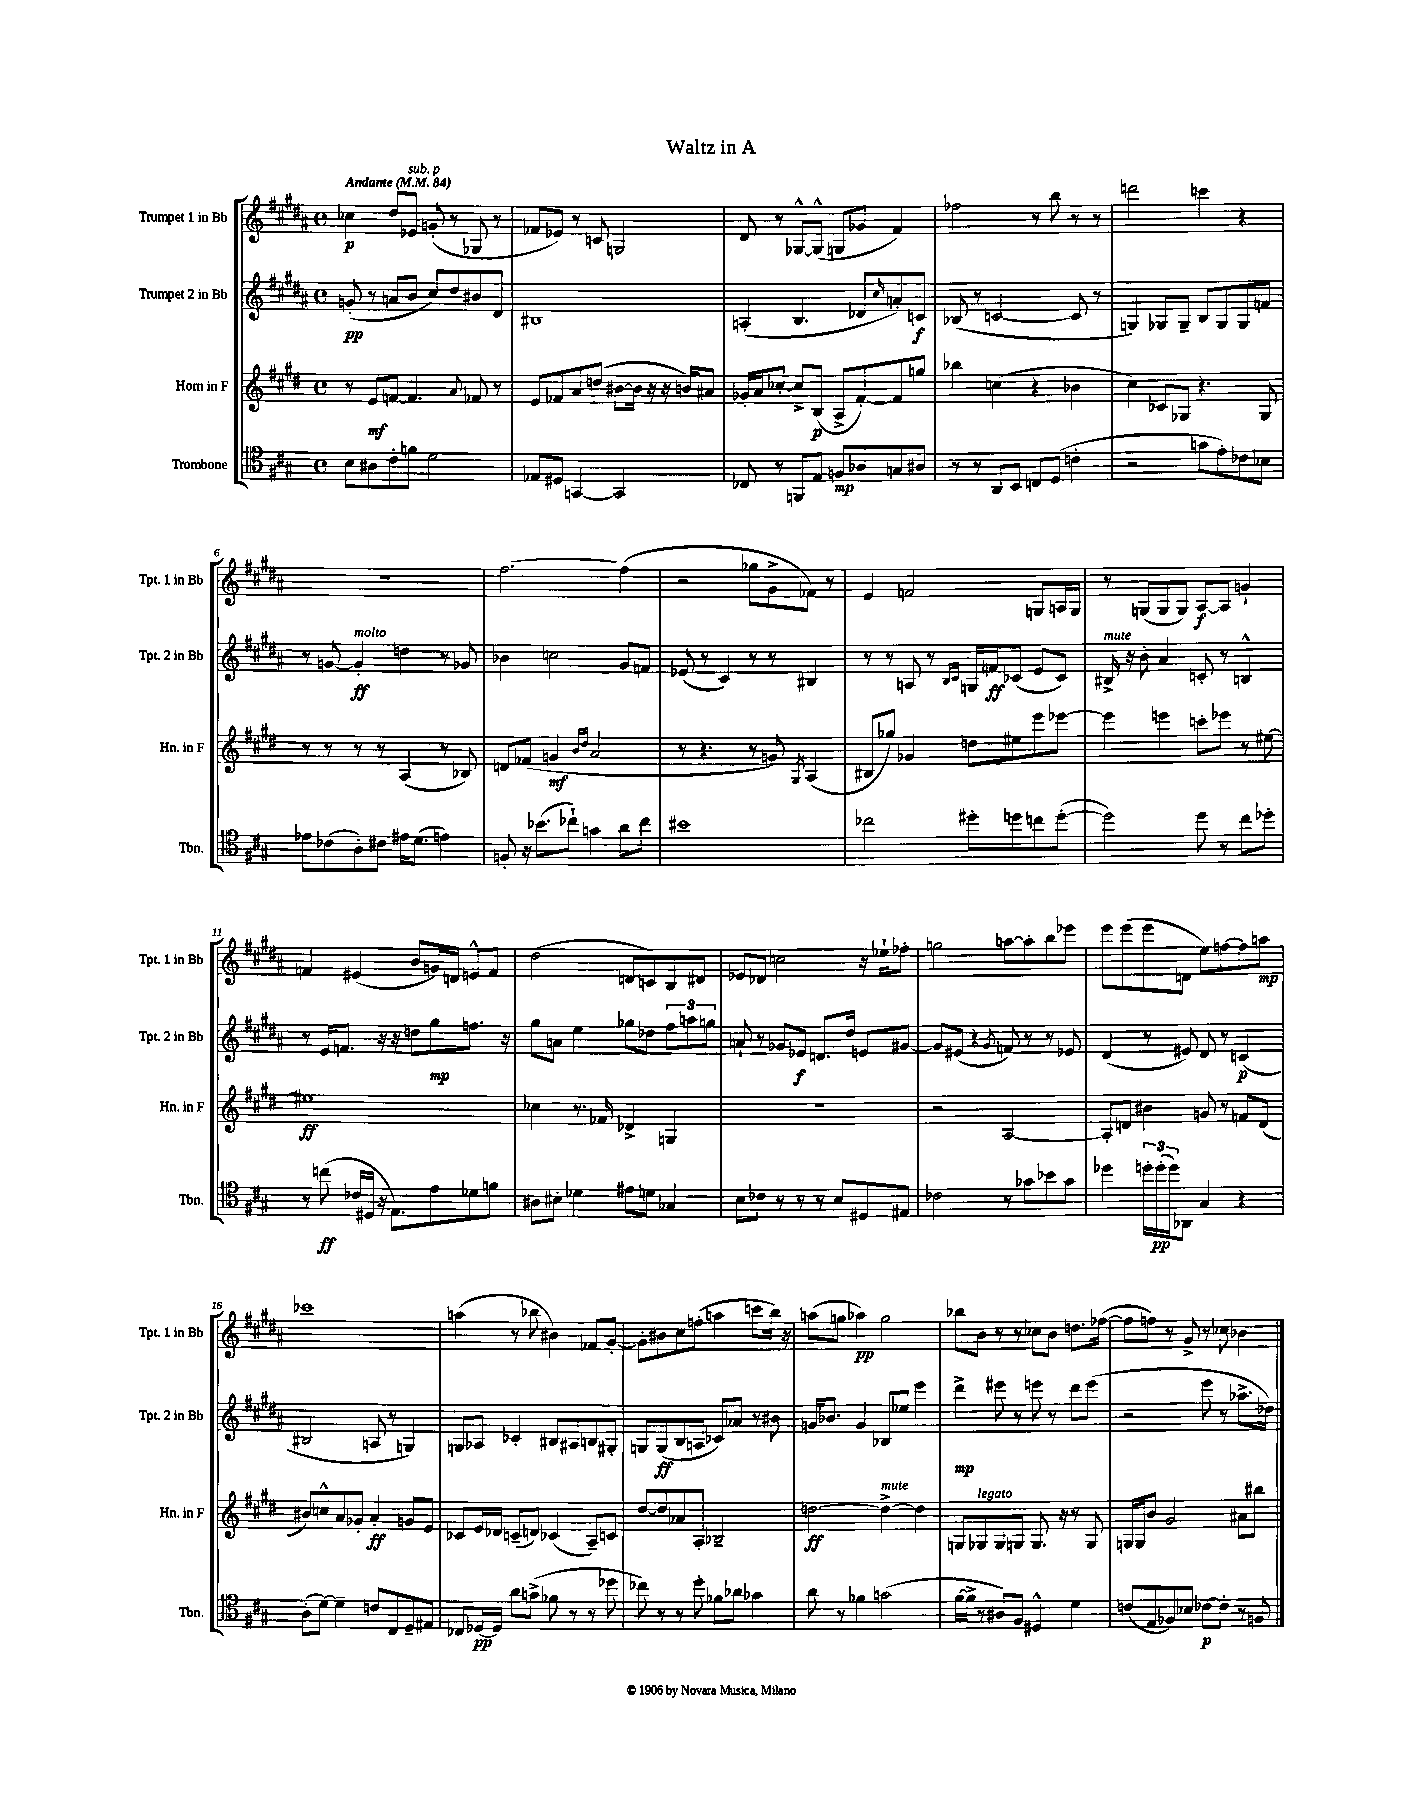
\header { title = "Waltz in A" }
<<
\new StaffGroup <<
\new Staff = "s0" \with { instrumentName = "Trumpet 1 in Bb" shortInstrumentName = "Tpt. 1 in Bb" } {
    \clef treble \key b \major \defaultTimeSignature \time 4/4 \tempo "Andante" 4 = 84
    ces''4\p dis''8 ees'8^\markup { \italic "sub. p" } g'8-.( r8 ges8 r8 |
    fes'8 ees'8) r8 c'8 g2 |
    dis'8 r8 ges8~-^ ges8-^( g8 ges'8 fis'4) |
    fes''2 r8 b''8 r8 r8 |
    d'''2 c'''4 r4 |
    R1 |
    fis''2.~ fis''4( |
    r2 ges''8 gis'8-> fes'8) r8 |
    e'4 f'2 g8 a16 g16 |
    r8 g8( g8 g8) ais8~\f ais8 g'4-! |
    f'4 eis'4( b'8 g'16) d'16 e'8-^ f'8 |
    dis''2( d'8 c'8) b8 dis'8 |
    ees'8 des'8 c''2 r16 ees''16-! fes''8-. |
    g''2 a''8~ a''8-. b''8 ees'''8 |
    e'''8 e'''8( e'''8 d'8 e''8) f''8~ f''8 a''8\mp |
    ces'''1 |
    a''4( r8 bes''8 bis'4) fes'8 gis'8~-. |
    gis'8-. bis'8 cis''8 f''8-.( a''4 c'''8 b''16) r16 |
    a''8( g''8 aes''4\pp) g''2 |
    bes''8 b'8 r8 r8 ces''8 b'8 d''8. fes''16~( |
    fes''8 f''8) r8 gis'8-> r8 ces''8 bes'4 \bar "|." |
}
\new Staff = "s1" \with { instrumentName = "Trumpet 2 in Bb" shortInstrumentName = "Tpt. 2 in Bb" } {
    \clef treble \key b \major \defaultTimeSignature \time 4/4
    g'8-.\pp( r8 a'8 b'8 cis''8) dis''8 bis'8 dis'8 |
    bis1 |
    a4-.( b4. des'8 \grace { cis''16 } a'8-.) c'8\f |
    bes8( r8 c'2~ c'8 r8 |
    g4) ges8 ges8-- b8 ges8 ges8 f'8 |
    r8 g'8~ g'4-.\ff^\markup { \italic "molto" } d''4 r8 ges'8 |
    bes'4 c''2 gis'8 f'8 |
    ees'8( r8 cis'4) r8 r8 bis4 |
    r8 r8 a8 r8 \grace { b16 cis'16 } g16 f'16\ff ces'8( e'8 ces'8) |
    bis16->^\markup { \italic "mute" } r16 b'8-. ais'4 c'8-. r8 b4-^ |
    r8 e'16 f'8. r16 r16 d''8 gis''8\mp f''8. r16 |
    gis''8 a'8 e''4 ges''8 des''8 \tuplet 3/2 { fis''8 a''8 g''8 } |
    a'8-! r8 ges'8 ees'8\f d'8. dis''16 e'8 gis'8~ |
    gis'8 eis'8( r4 \acciaccatura { gis'8 } f'8) r8 r8 ees'8 |
    dis'4( r8 eis'8) dis'8 r8 c'4\p( |
    bis2 a8 r8 g4) |
    g8 aes8 ces'4-. bis8 ais8 b8 gis8-. |
    g8 g8\ff( b8 a8 ces'8) aes'8 r8 bis'8 |
    g'16 bes'8. g'4 bes8 ees''8 e'''4 |
    dis'''4->\mp eis'''8 r8 e'''8 r8 dis'''8 e'''8( |
    r2 e'''8 r8 aes''8.-> des''16) \bar "|." |
}
\new Staff = "s2" \with { instrumentName = "Horn in F" shortInstrumentName = "Hn. in F" } {
    \clef treble \key e \major \defaultTimeSignature \time 4/4
    r8 e'8\mf f'8~ f'4. \appoggiatura { a'8 } fes'8 r8 |
    e'8 fes'8 a'8 d''8( bis'8~ bis'16 r16 r16 b'16) ais'8 |
    ges'16-. a'16 ces''8~-. ces''8-> b8\p( a8-> fis'8~-.) fis'8 g''8 |
    bes''4 c''4( r4 bes'4 |
    cis''4) ces'8 ges8 r4. ges8 |
    r8 r8 r8 r8 a4( r8 bes8) |
    d'8 fes'8( g'4\mf \grace { b'16 dis''16 } a'2 |
    r8 r4. r8 g'8) \acciaccatura { gis8 } a4( |
    bis8 ges''8) ges'4 d''8 eis''8 e'''8 ees'''8~ |
    ees'''4 e'''4 c'''8-. ees'''8 r8 eis''8~ |
    eis''1\ff |
    ces''4 r8. fes'16 des'4-> g4 |
    R1 |
    r2 a2~ |
    a8-. d'8 bis'4 g'8 r8 f'8 d'8( |
    bis'8) c''8-^ a'8 ges'8-. a'4-.\ff g'8 e'8 |
    ces'8 e'16 des'16 c'8--( d'8) ces'4( a8--) c'8 |
    dis''8~ dis''8 aes'8 a8-. bes2-- |
    d''2~\ff d''4~->^\markup { \italic "mute" } d''4 |
    g8 ges8^\markup { \italic "legato" } ges8 g8 g8. r16 r8 g8 |
    g16 g16 b'8 gis'2 ais'8 bis''8 \bar "|." |
}
\new Staff = "s3" \with { instrumentName = "Trombone" shortInstrumentName = "Tbn." } {
    \clef tenor \key a \major \defaultTimeSignature \time 4/4
    b8 ais8 cis'8-. f'8 d'2 |
    ees8 dis8 g,4~ g,2 |
    ces8 r8 f,8 e8 f8\mp aes8 g8 ais8 |
    r8 r8 a,8 b,8 c8 d8( c'4-. |
    r2 g'8 e'8-.) ces'8 bes8 |
    ees'8 ces'8( a8-.) cis'8 eis'16 d'8.( e'4) |
    f8-. r16 bes'8.( ces''8-!) g'4 a'8 ces''8 |
    bis'1 |
    ces''2 dis''8-. d''8 c''8 d''8~-.( |
    d''2) d''8 r8 cis''8 des''8-. |
    r8 c''8\ff( ces'16 dis16 r16 e8.) e'8 des'8 f'8 |
    ais8 bis8-. des'4 eis'8 d'8 ges4 |
    b8 ces'8 r8 r8 r8 b8 dis8 eis8 |
    ces'2 r8 ges'8 bes'8 ges'8 |
    des''4 \tuplet 3/2 { d''16-. d''16-.\pp( d''16) } aes,8 gis4 r4 |
    a8-.( d'8~) d'4-- c'8 cis8 d8-- eis8 |
    ces8 des16~\pp des16 a'8 g'8->( fes'8 r8 r8 des''8 |
    ces''8) r8 r8 d''8-. fes'8 aes'8 ges'4 |
    a'8 r8 fes'4 g'2( |
    fis'16~ fis'16-> r8 ais8) fis8 dis4-^ d'4 |
    c'8( e8 fes8) bes8 ces'8~\p ces'8-. r8 f8 \bar "|." |
}
>>
>>
